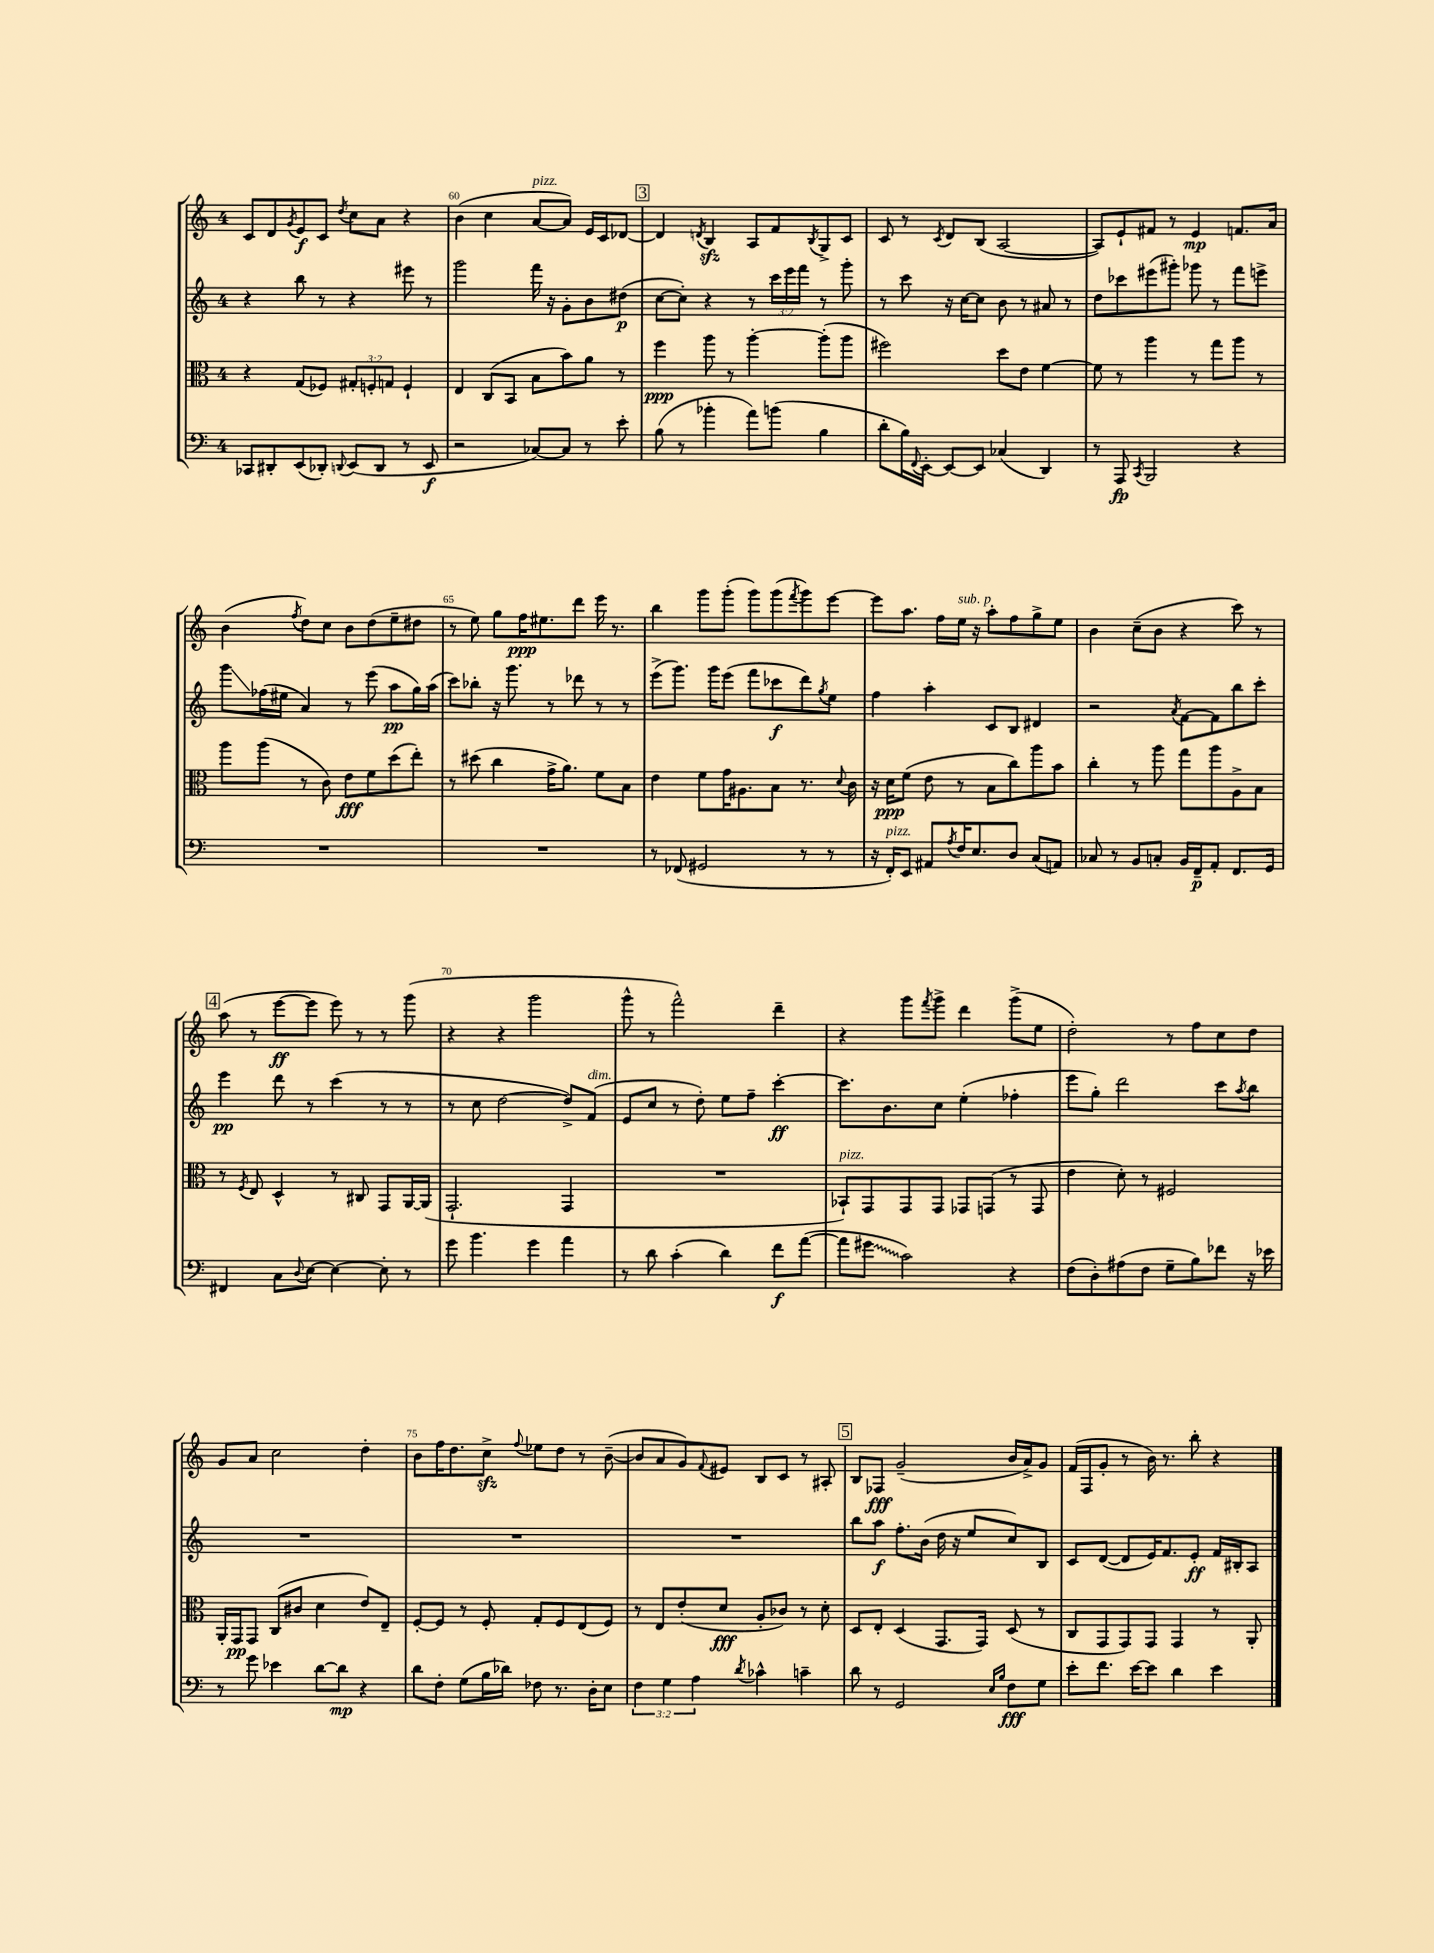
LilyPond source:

<<
\new StaffGroup <<
\new Staff = "s0" {
    \clef treble \key c \major \once \override Staff.TimeSignature.style = #'single-digit \time 4/4
    c'8 d'8 \acciaccatura { g'8 } e'8\f c'8 \acciaccatura { d''8 } c''8 a'8 r4 |
    b'4( c''4 a'8~^\markup { \italic "pizz." } a'8) e'16 c'16 des'8~ |
    \mark \markup { \box "3" } des'4 \acciaccatura { d'8 } b4\sfz a8 f'8 \acciaccatura { b8 } g8-> c'8 |
    c'8 r8 \acciaccatura { c'8 } d'8 b8( a2~ |
    a8) e'8-! fis'8 r8 e'4\mp f'8. a'16 |
    b'4( \acciaccatura { f''8 } d''8) c''8 b'8 d''8( e''8-- dis''8 |
    r8 e''8) g''8 f''16\ppp eis''8. d'''8 e'''16 r8. |
    b''4 g'''8 g'''8-.( g'''8) g'''8( \acciaccatura { f'''8 } g'''8) e'''8~ |
    e'''8 a''8. f''16 e''16^\markup { \italic "sub. p" } r16 a''8-. f''8 g''8-> e''8 |
    b'4 c''8--( b'8 r4 c'''8) r8 |
    \mark \markup { \box "4" } a''8( r8 e'''8~\ff e'''8 e'''8) r8 r8 g'''8( |
    r4 r4 g'''2 |
    g'''8-^ r8 f'''2-^) d'''4-- |
    r4 g'''8 \acciaccatura { f'''8 } g'''8-> d'''4 g'''8->( e''8 |
    d''2-.) r8 f''8 c''8 d''8 |
    g'8 a'8 c''2 d''4-. |
    b'8 f''16 d''8. c''8->\sfz \appoggiatura { f''8 } ees''8 d''8 r8 b'8~--( |
    b'8 a'8 g'8) \appoggiatura { f'8 } eis'8 b8 c'8 r8 ais8-. |
    \mark \markup { \box "5" } b8 fes8\fff g'2--( b'16 a'16->) g'8 |
    f'16( f16 g'8-. r8 b'16) r8. b''8-. r4 \bar "|." |
}
\new Staff = "s1" {
    \clef treble \key c \major \once \override Staff.TimeSignature.style = #'single-digit \time 4/4 \override Staff.TupletNumber.text = #tuplet-number::calc-fraction-text
    r4 b''8 r8 r4 eis'''8 r8 |
    g'''2 f'''16 r16 g'8-. b'8 dis''8\p( |
    \mark \markup { \box "3" } c''8~ c''8-.) r4 r8 \tuplet 3/2 { c'''16 e'''16 f'''16 } r8 g'''8-. |
    r8 c'''8 r16 c''16~ c''8 b'8 r8 ais'8 r8 |
    d''8 ces'''8 eis'''8( gis'''8-.) ges'''8 r8 f'''8 e'''8-> |
    g'''8\glissando fes''16( eis''16 a'4) r8 e'''8( a''8\pp g''16) a''16( |
    c'''8) bes''8-. r16 g'''8. r8 des'''8 r8 r8 |
    e'''8->( g'''8.) g'''16 e'''8( f'''8 ces'''8\f d'''8) \acciaccatura { g''8 } e''8 |
    f''4 a''4-. c'8 b8 dis'4 |
    r2 \acciaccatura { a'8 } f'8~ f'8 b''8 c'''8-. |
    \mark \markup { \box "4" } e'''4\pp d'''8 r8 c'''4( r8 r8 |
    r8 c''8 d''2~ d''8->) f'8^\markup { \italic "dim." }( |
    e'8 c''8 r8 d''8-.) e''8 f''8-- c'''4~-.\ff |
    c'''8. b'8. c''8 e''4-.( fes''4-. |
    e'''8 g''8-.) d'''2 c'''8 \acciaccatura { a''8 } b''8 |
    R1 |
    R1 |
    R1 |
    \mark \markup { \box "5" } b''8 a''8\f f''8.-. b'16( d''16 r16 e''8 c''8) b8 |
    c'8 d'8~( d'8 e'16) f'8. e'8-.\ff f'16 bis16-. a8 \bar "|." |
}
\new Staff = "s2" {
    \clef alto \key c \major \once \override Staff.TimeSignature.style = #'single-digit \time 4/4 \override Staff.TupletNumber.text = #tuplet-number::calc-fraction-text
    r4 g8( fes8) \tuplet 3/2 { gis8-. f8-. g8 } f4-! |
    e4 c8( b,8 b8 b'8) a'8 r8 |
    \mark \markup { \box "3" } f''4\ppp a''8 r8 a''4~-. a''8-.( a''8 |
    fis''2) d''8 e'8 f'4~ |
    f'8 r8 a''4 r8 g''8 a''8 r8 |
    a''8 a''8( r8 c'8) e'8\fff f'8 d''8( e''8-.) |
    r8 dis''8( c''4 g'16-> a'8.) f'8 b8 |
    e'4 f'8 g'16 ais8. b8 r8. \appoggiatura { d'8 } c'16 |
    r16 d'16\ppp f'8( e'8 r8 b8 c''8) a''8 b'8 |
    c''4-. r8 a''8 g''8 a''8 a8-> b8 |
    \mark \markup { \box "4" } r8 \acciaccatura { f8 } e8 d4-^ r8 cis8 g,8 a,16~ a,16( |
    g,2.-! g,4 |
    R1 |
    bes,8-!^\markup { \italic "pizz." }) g,8 g,8 g,8 ges,8 g,8( r8 g,8 |
    e'4 d'8-.) r8 fis2 |
    a,16-. g,16\pp g,8 c8( cis'8 d'4 e'8) e8-- |
    f8~-. f8 r8 f8-. g8-. f8 e8( f8) |
    r8 e8 e'8-.( d'8\fff a8-. ces'8) r8 d'8-. |
    \mark \markup { \box "5" } d8 e8-. d4( g,8. g,16) d8( r8 |
    c8 g,8 g,8) g,8 g,4 r8 a,8-. \bar "|." |
}
\new Staff = "s3" {
    \clef bass \key c \major \once \override Staff.TimeSignature.style = #'single-digit \time 4/4 \override Staff.TupletNumber.text = #tuplet-number::calc-fraction-text
    ces,8 dis,8-. e,8( des,8-.) \appoggiatura { d,8 } e,8( d,8 r8 e,8\f |
    r2 ces8~) ces8 r8 e'8-. |
    \mark \markup { \box "3" } b8( r8 bes'4-. a'8) b'8( b4 |
    d'8-. b16) \appoggiatura { f,8 } e,16~-. e,8~ e,8 ces4( d,4) |
    r8 a,,8\fp \acciaccatura { c,8 } b,,2 r4 |
    R1 |
    R1 |
    r8 fes,8( gis,2 r8 r8 |
    r16 f,16-.^\markup { \italic "pizz." }) e,8 ais,8 \acciaccatura { a8 } f16 e8. d8 c8( a,8) |
    ces8 r8 b,8 c8-. b,16 f,16--\p a,8-. f,8. g,16 |
    \mark \markup { \box "4" } fis,4 c8 \appoggiatura { d8 } e8~ e4~ e8-. r8 |
    g'8 b'4. g'4 a'4 |
    r8 d'8 c'4-.( d'4) f'8\f a'8~( |
    a'8 \once \override Glissando.style = #'zigzag gis'8\glissando c'2) r4 |
    f8( d8-.) ais8( f8 g8-- b8) fes'8 r16 ees'16 |
    r8 g'8 ees'4 d'8~ d'8\mp r4 |
    d'8 f8-. g8( b16 des'16) fes8 r8. d16-. e8 |
    \tuplet 3/2 { f4 g4 a4 } \acciaccatura { d'8 } ces'4-^ c'4-- |
    \mark \markup { \box "5" } d'8 r8 g,2 \grace { e16 b16 } f8\fff g8 |
    e'8-. f'8. e'16~ e'8 d'4 e'4 \bar "|." |
}
>>
>>
\layout { \context { \Score currentBarNumber = #59 \override BarNumber.break-visibility = ##(#f #t #t) barNumberVisibility = #(every-nth-bar-number-visible 5) } }
